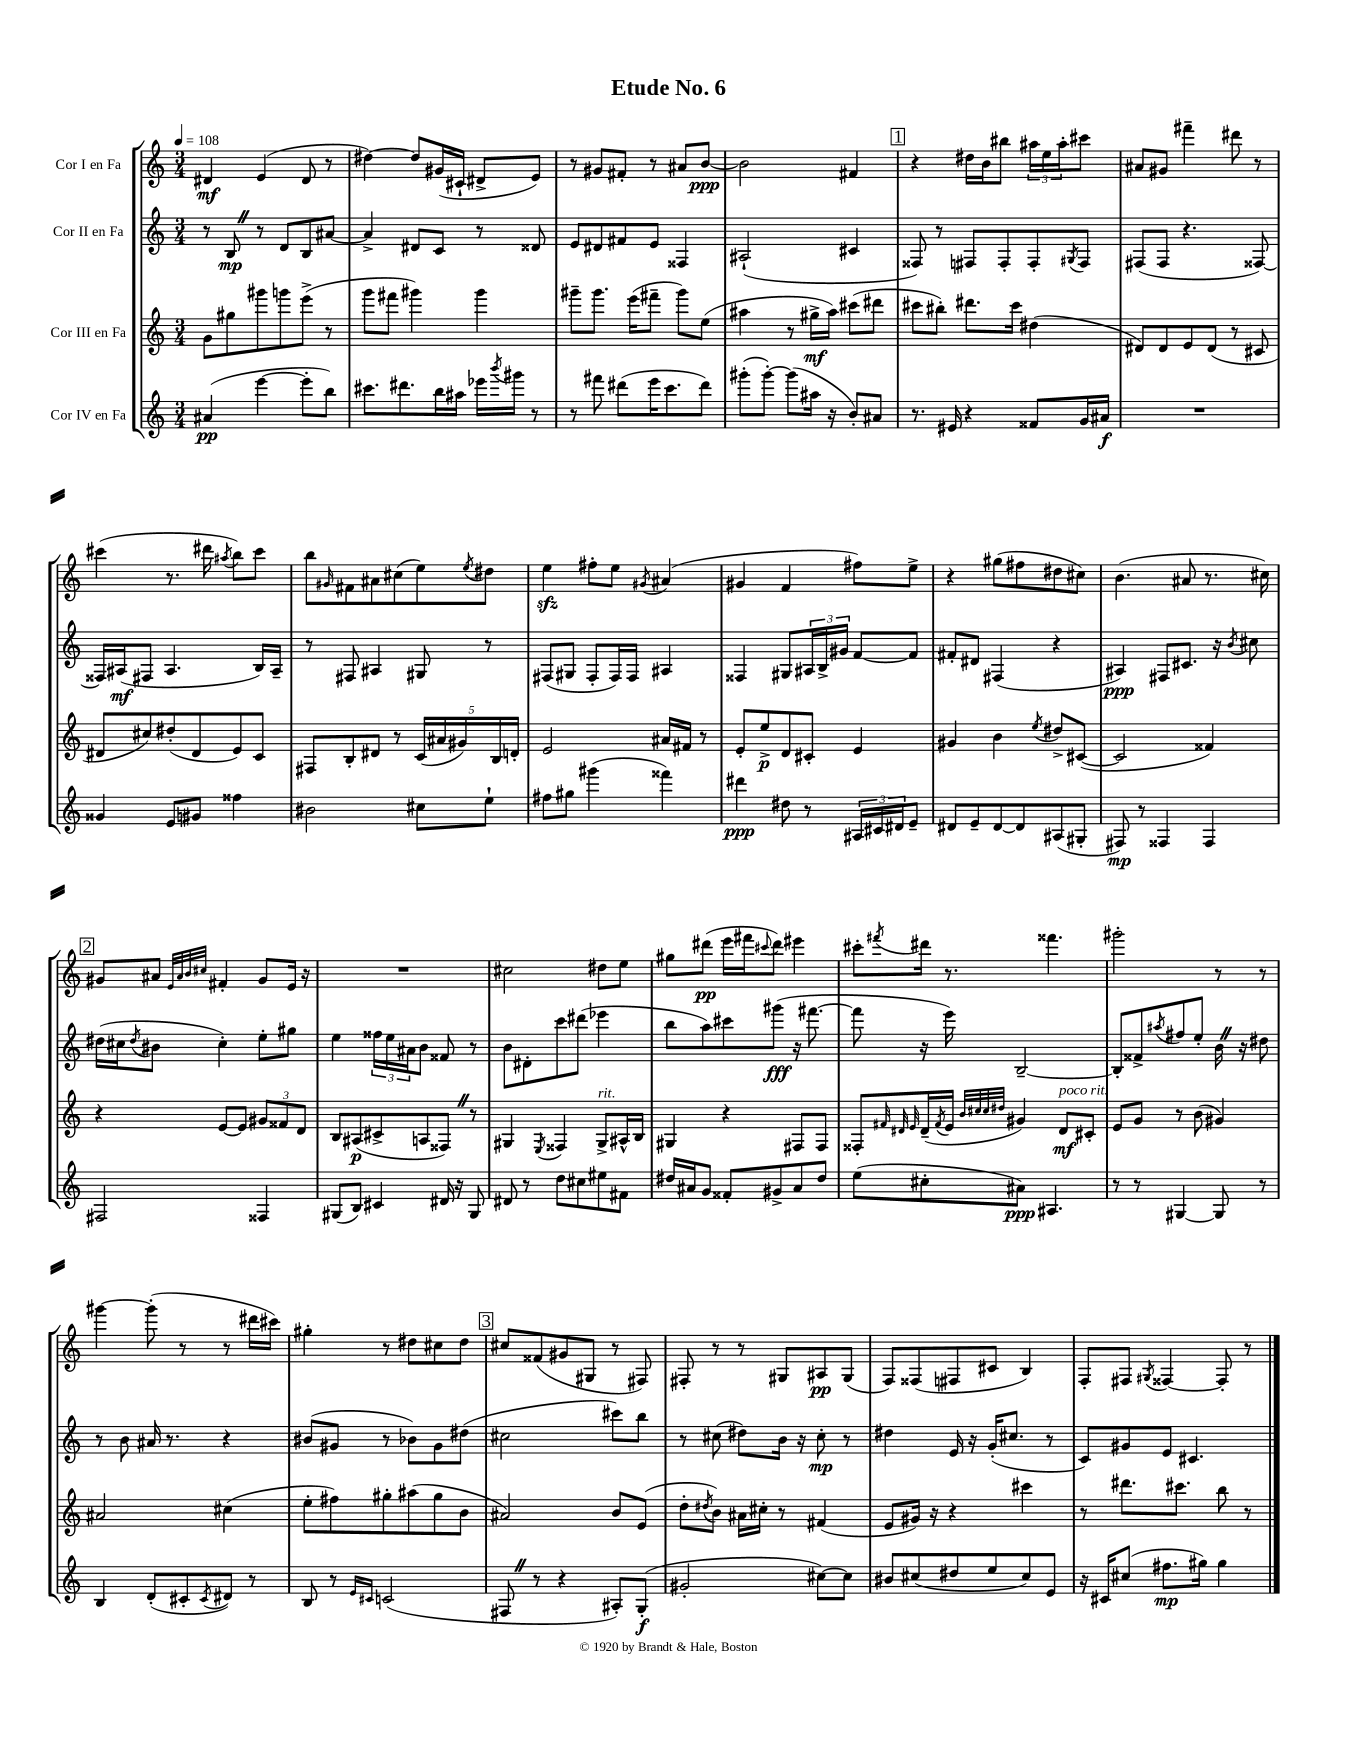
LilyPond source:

\header { title = "Etude No. 6" }
<<
\new StaffGroup <<
\new Staff = "s0" \with { instrumentName = "Cor I en Fa" } {
    \clef treble \key c \major \numericTimeSignature \time 3/4 \tempo 4 = 108
    dis'4\mf e'4( dis'8 r8 |
    dis''4~) dis''8 gis'16( cis'16-! dis'8-> e'8) |
    r8 gis'8 fis'8-. r8 ais'8 b'8~\ppp |
    b'2 fis'4 |
    \mark \markup { \box "1" } r4 dis''16 b'16 bis''8 \tuplet 3/2 { ais''16 e''16 ais''16-. } cis'''8 |
    ais'8 gis'8 fis'''4-- dis'''8 r8 |
    cis'''4( r8. dis'''16 \acciaccatura { ais''8 } b''8) cis'''8 |
    b''8 \grace { gis'16 } fis'8 ais'8 cis''8( e''8) \acciaccatura { e''8 } dis''8 |
    e''4\sfz fis''8-. e''8 \acciaccatura { gis'8 } ais'4( |
    gis'4 f'4 fis''8) e''8-> |
    r4 gis''8( fis''8 dis''8 cis''8) |
    b'4.( ais'8 r8. cis''16) |
    \mark \markup { \box "2" } gis'8 ais'8 \grace { e'32 ais'32 b'32 cis''32 } fis'4-. gis'8 e'16 r16 |
    R2. |
    cis''2 dis''8 e''8 |
    gis''8 dis'''8\pp( e'''16 fis'''16 \appoggiatura { cis'''8 } dis'''8) eis'''4 |
    cis'''8-. \acciaccatura { fis'''8 } dis'''16 r8. fisis'''4. |
    gis'''2-. r8 r8 |
    gis'''4~ gis'''8-.( r8 r8 dis'''16 cis'''16) |
    gis''4-. r8 dis''8 cis''8 dis''8 |
    \mark \markup { \box "3" } cis''8 fisis'8( gis'8 gis8 r8 fis8) |
    fis8-. r8 r8 gis8 ais8\pp gis8( |
    f8) fisis8( fis8 cis'8 b4) |
    f8-. fis8 \acciaccatura { gis8 } fisis4~ fisis8-. r8 \bar "|." |
}
\new Staff = "s1" \with { instrumentName = "Cor II en Fa" } {
    \clef treble \key c \major \numericTimeSignature \time 3/4
    r8 b8\mp \once \override BreathingSign.text = \markup { \musicglyph "scripts.caesura.straight" } \breathe r8 d'8 b8 ais'8~ |
    ais'4-> dis'8 c'8 r8 disis'8 |
    e'8 dis'8 fis'8 e'8 fisis4 |
    ais2-!( cis'4 |
    \mark \markup { \box "1" } fisis8) r8 fis8 fis8-. fis8-. \acciaccatura { gis8 } fis8 |
    fis8( fis8 r4. fisis8~) |
    fisis16 ais16\mf( fis8 ais4. b16) ais16-- |
    r8 fis8 ais4 gis8 r8 |
    fis8( gis8 fis8-. fis16) fis16 ais4 |
    fisis4 gis8 \tuplet 3/2 { ais16 b16-> gis'16 } f'8~ f'8 |
    fis'8-. dis'8 fis4( r4 |
    ais4\ppp) fis8 cis'8. r16 \acciaccatura { b'8 } cis''8 |
    \mark \markup { \box "2" } dis''16( cis''16 \acciaccatura { dis''8 } bis'8 cis''4-.) e''8-. gis''8 |
    e''4 \tuplet 3/2 { fisis''16 e''16 ais'16 } b'8 fisis'8 r8 |
    b'8 dis'8-. c'''8 dis'''8( ees'''4 |
    b''8 a''8) cis'''8 gis'''8\fff( r16 fis'''8.~ |
    fis'''8 r16 e'''16) b2~-- |
    b8-. fisis'8-> \acciaccatura { ais''8 } fis''8 e''8-. b'16 \once \override BreathingSign.text = \markup { \musicglyph "scripts.caesura.straight" } \breathe r16 dis''8 |
    r8 b'8 ais'16 r8. r4 |
    bis'8( gis'8 r8 bes'8) gis'8 dis''8( |
    \mark \markup { \box "3" } cis''2 cis'''8) b''8 |
    r8 cis''8( dis''8) b'16 r16 cis''8-.\mp r8 |
    dis''4 e'16 r16 g'16-.( cis''8. r8 |
    c'8) gis'8 e'8 cis'4. \bar "|." |
}
\new Staff = "s2" \with { instrumentName = "Cor III en Fa" } {
    \clef treble \key c \major \numericTimeSignature \time 3/4
    g'8 gis''8 gis'''8 g'''8 e'''8->( r8 |
    g'''8 fis'''8 gis'''4) gis'''4 |
    gis'''8-- gis'''8. e'''16( fis'''8-- gis'''8) e''8( |
    ais''4 r8 gis''16->\mf ais''16) cis'''8( dis'''8 |
    \mark \markup { \box "1" } cis'''8 bis''8-.) dis'''8. cis'''16 dis''4( |
    dis'8) dis'8 e'8 dis'8( r8 cis'8 |
    dis'8 cis''8) dis''8-.( dis'8 e'8) c'8 |
    fis8 b8-. dis'8 r8 \tuplet 5/4 { c'16( ais'16 gis'16) b16 d'16-. } |
    e'2 ais'16 fis'16 r8 |
    e'8-. e''8->\p d'8 cis'8-. e'4 |
    gis'4 b'4 \acciaccatura { e''8 } dis''8-> cis'8~( |
    cis'2 fisis'4) |
    \mark \markup { \box "2" } r4 e'8~ e'8 \tuplet 3/2 { gis'8 fisis'8 d'8 } |
    b8 ais8\p( cis'8-> a8 fisis8) \once \override BreathingSign.text = \markup { \musicglyph "scripts.caesura.straight" } \breathe r8 |
    gis4 \acciaccatura { e8 } fisis4 gis8->^\markup { \italic "rit." } ais16-^ b16 |
    gis4 r4 fis8 fis8 |
    fisis8-. \grace { fis'32 dis'32 e'32 } dis'16--( \acciaccatura { fis'8 } e'16 \grace { b'32 cis''32 cis''32 dis''32 } gis'4) dis'8\mf^\markup { \italic "poco rit." } cis'8-. |
    e'8 g'8 r8 b'8( gis'4) |
    ais'2 cis''4( |
    e''8-. fis''8) gis''8-. ais''8( gis''8 b'8 |
    \mark \markup { \box "3" } ais'2) b'8 e'8( |
    d''8-. \acciaccatura { dis''8 } b'8) ais'16 cis''16-. r8 fis'4( |
    e'8 gis'16) r16 r4 cis'''4 |
    r8 dis'''8. cis'''8. b''8 r8 \bar "|." |
}
\new Staff = "s3" \with { instrumentName = "Cor IV en Fa" } {
    \clef treble \key c \major \numericTimeSignature \time 3/4
    ais'4\pp( e'''4~ e'''8-. b''8) |
    cis'''8. dis'''8. b''16 ais''16 ees'''16 \acciaccatura { b'''8 } gis'''16 r8 |
    r8 fis'''8 dis'''8( e'''16 c'''8. dis'''8) |
    gis'''8-.( gis'''8~-.) gis'''8( ais''16 r16 b'8-.) ais'8 |
    \mark \markup { \box "1" } r8. eis'16 r4 fisis'8 g'16 ais'16\f |
    R2. |
    gisis'4 e'8 gis'8 fisis''4 |
    bis'2 cis''8 e''8-! |
    fis''8 gis''8 gis'''4( fisis'''4) |
    dis'''4\ppp dis''8 r8 \tuplet 3/2 { ais16 cis'16 dis'16 } e'8-- |
    dis'8 e'8-- dis'8~ dis'8 ais8( gis8-. |
    fis8\mp) r8 fisis4 fisis4 |
    \mark \markup { \box "2" } fis2 fisis4 |
    gis8( b8) cis'4 dis'16 r16 gis8 |
    dis'8 r8 d''8 cis''8 eis''8 fis'8 |
    dis''16 ais'16 g'8 fisis'8-. gis'8-> ais'8 dis''8 |
    e''8( cis''8-. ais'8\ppp) ais4. |
    r8 r8 gis4~ gis8 r8 |
    b4 d'8-.( cis'8-. \acciaccatura { cis'8 } dis'8) r8 |
    b8 r8 \grace { e'16 cis'16 } c'2( |
    \mark \markup { \box "3" } fis8 \once \override BreathingSign.text = \markup { \musicglyph "scripts.caesura.straight" } \breathe r8 r4 ais8-.) g8-.\f( |
    gis'2-. cis''8~) cis''8 |
    bis'8 cis''8( dis''8 e''8 cis''8) e'8 |
    r16 cis'16 cis''8( fis''8.\mp gis''16) gis''4 \bar "|." |
}
>>
>>
\layout { \context { \Score \remove "Bar_number_engraver" } }
